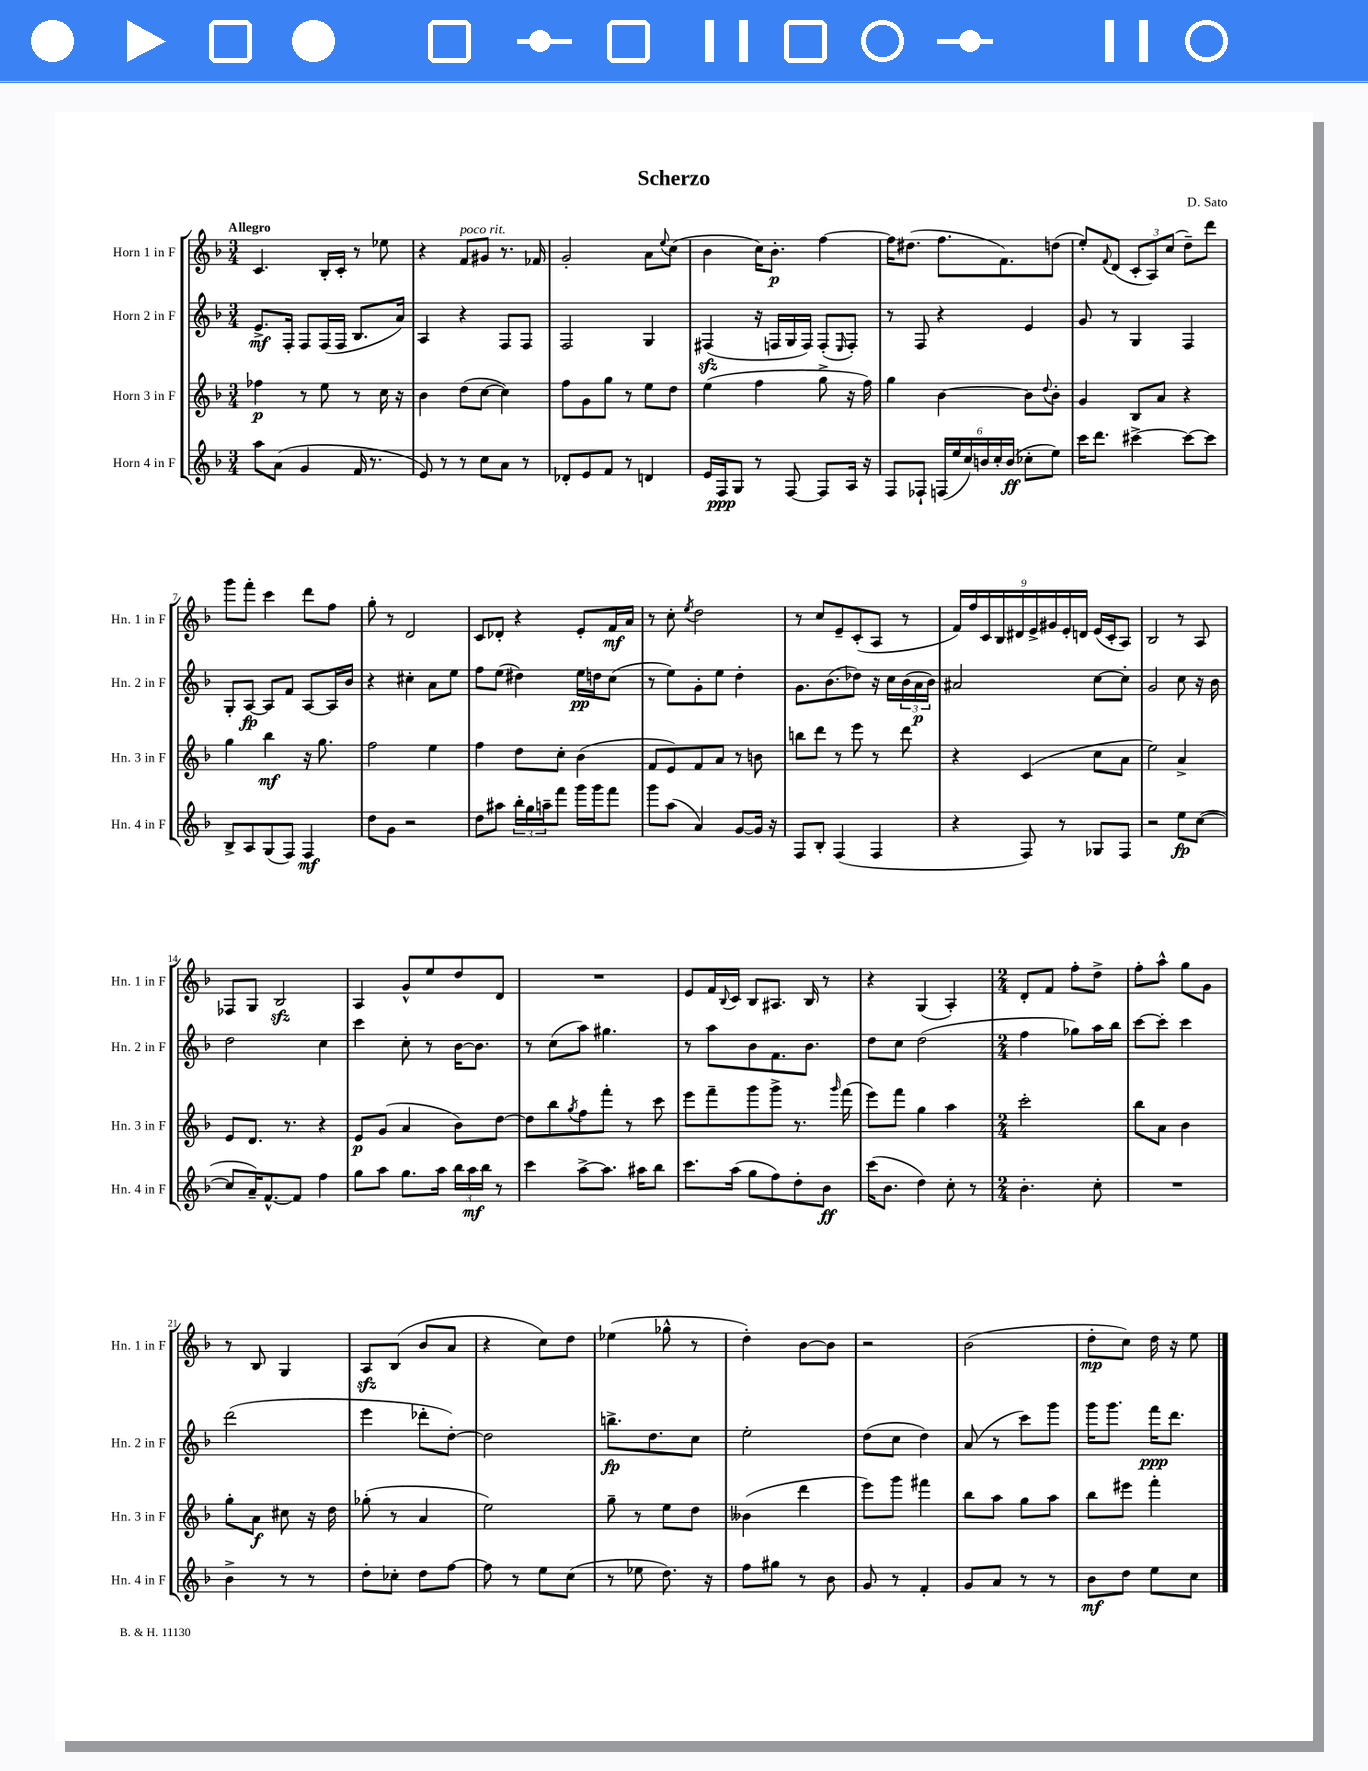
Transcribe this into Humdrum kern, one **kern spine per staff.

**kern	**kern	**kern	**kern
*staff4	*staff3	*staff2	*staff1
*clefG2	*clefG2	*clefG2	*clefG2
*k[b-]	*k[b-]	*k[b-]	*k[b-]
*M3/4	*M3/4	*M3/4	*M3/4
8aa	4ff-	8.e^	4.c
(8a	.	.	.
.	.	16F'	.
4g	8r	8F	.
.	8ee	(16F	16B-'
.	.	16F	16c'
16f	8r	8.B-	8r
8.r	.	.	.
.	16cc	.	8ee-
.	16r	16a)	.
=	=	=	=
8e)	4b-	4A	4r
8r	.	.	.
8r	(8dd	4r	8f
8cc	[8cc	.	8g#
8a	4cc])	8F	8.r
8r	.	8F	.
.	.	.	16f-
=	=	=	=
8d-'	8ff	2F	2g'
8e	8g	.	.
8f	8gg	.	.
8r	8r	.	.
4d	8ee	4G	8a
.	.	.	8qqee
.	8dd	.	(8cc
=	=	=	=
16e	(4ee	(4F#	4b-
16F	.	.	.
8G	.	.	.
8r	4ff	16r	16cc)
.	.	16F	8.b-'
[8F	.	16G	.
.	.	16F)	.
8F]	8gg^	(8F'	[4ff
.	.	16qqE	.
16A	16r	8F')	.
16r	16ff)	.	.
=	=	=	=
8F	4gg	8r	16ff]
.	.	.	(8.dd#
8F-`	.	8F	.
(24F	[4b-	4r	8.ff
24ee	.	.	.
24cc)	.	.	.
24b	.	.	.
24cc'	.	.	.
.	.	.	8.f)
(24b	.	.	.
8cc-'	8b-]	4e	.
.	8qqdd	.	.
8ee)	8b-'	.	(8dd
=	=	=	=
16ccc	4g	8g	8ee')
8.ddd	.	.	.
.	.	.	8qqf
.	.	8r	(8d
[4ccc#^	8B-	4G	12c'
.	.	.	12A)
.	8a	.	.
.	.	.	(12cc
8ccc#_	4r	4F	8dd~)
8ccc#]	.	.	8ddd
=	=	=	=
8B-^	4gg	8G'	8ggg
8A	.	[8A	8fff'
(8G	4bb-	8A]	4ccc
8F)	.	8f	.
4F	16r	[8A	8ddd
.	8.gg	.	.
.	.	16A]	8ff
.	.	16b-	.
=	=	=	=
8dd	2ff	4r	8gg'
8g	.	.	8r
2r	.	4cc#'	2d
.	4ee	8a	.
.	.	8ee	.
=	=	=	=
8dd	4ff	8ff	8c
8aa#	.	(8ee	8d-'
24bb-'	8dd	4dd#)	4r
24gg	.	.	.
24aa~	.	.	.
8fff	8cc'	.	.
16ggg	(4b-	16ee	8e'
16ggg	.	16dd	.
8fff	.	(8cc	16f
.	.	.	16a
=	=	=	=
8ggg	8f	8r	8r
(8aa	8e)	8ee)	8cc'
.	.	.	8qee
4a)	8f	8g'	2dd
.	8a	8ee	.
[8g	8r	4dd'	.
16g]	8b	.	.
16r	.	.	.
=	=	=	=
8F	8bb	8.g	8r
8B-'	8ddd	.	8cc
.	.	(8.b-	.
(4F	8r	.	8e~
.	8eee	8dd-)	(8c'
4F	8r	16r	8A
.	.	16cc	.
.	8ddd	(24b-	8r
.	.	24a	.
.	.	24b-)	.
=	=	=	=
4r	4r	2a#	18f)
.	.	.	18ff
.	.	.	18c
.	.	.	18B-
.	.	.	18d#
8F)	(4c	.	.
.	.	.	18e^
.	.	.	18g#
8r	.	.	.
.	.	.	18e'
.	.	.	18d
8G-	8cc	[8cc	(16e
.	.	.	16c'
8F	8a	8cc']	8A)
=	=	=	=
2r	2ee)	2g	2B-
8ee	4a^	8cc	8r
([8cc	.	16r	8A
.	.	16b-	.
=	=	=	=
8cc]	8e	2dd	8F-
16a~)	8.d	.	8G
[8.f^^	.	.	.
.	.	.	2B-
.	8.r	.	.
8f]	.	.	.
4ff	4r	4cc	.
=	=	=	=
8gg	8e	4ccc	4A
8aa	(8g	.	.
8.gg	4a	8cc'	8g^^
.	.	8r	8ee
16aa	.	.	.
24bb-	8b-)	[16b-	8dd
24aa	.	.	.
.	.	8.b-]	.
24bb-	.	.	.
8r	[8dd	.	8d
=	=	=	=
4ccc	8dd]	8r	2.r
.	8bb-	(8cc	.
.	8qgg	.	.
[8aa^	8ff	8aa)	.
8.aa]	8fff'	4.gg#	.
.	8r	.	.
16aa#	.	.	.
8bb-	8ccc	.	.
=	=	=	=
8.ccc	8eee	8r	8e
.	8fff~	8aa	16f
.	.	.	8qqB-
(16aa	.	.	16c
8gg	8ggg	8b-	8B-
8ff)	8ggg^	8.f	8.A#
8dd'	8.r	.	.
.	.	8.b-	16B-
8b-	.	.	8r
.	16qqggg	.	.
.	(16fff	.	.
=	=	=	=
(16ccc	8eee)	8dd	4r
8.b-	.	.	.
.	8fff	8cc	.
4dd)	4gg	(2dd	(4G
8cc'	4aa	.	4A')
8r	.	.	.
=	=	=	=
*M2/4	*M2/4	*M2/4	*M2/4
4.b-'	2ccc'	4ff	8d'
.	.	.	8f
.	.	8gg-)	8ff'
8cc'	.	16aa	8dd^
.	.	16bb-	.
=	=	=	=
2r	8bb-	[8ccc	8ff'
.	8a	8ccc']	8aa^^
.	4b-	4ccc	8gg
.	.	.	8g
=	=	=	=
4b-^	8gg'	(2ddd	8r
.	8a	.	8B-
8r	8cc#	.	4G
8r	16r	.	.
.	16dd	.	.
=	=	=	=
8dd'	(8gg-'	4eee	8A
8cc-'	8r	.	(8B-
8dd	4a	8ddd-'	8b-
[8ff	.	[8dd')	8a
=	=	=	=
8ff]	2ee)	2dd]	4r
8r	.	.	.
8ee	.	.	8cc)
(8cc	.	.	8dd
=	=	=	=
8r	8gg~	8.bb^	(4ee-
8ee-	8r	.	.
.	.	8.dd	.
8.dd)	8ee	.	8gg-^^
.	8dd	8cc	8r
16r	.	.	.
=	=	=	=
8ff	(4b--	2ee'	4dd')
8gg#	.	.	.
8r	4ddd	.	[8b-
8b-	.	.	8b-]
=	=	=	=
8g	8eee)	(8dd	2r
8r	8ggg	8cc	.
4f'	4fff#	4dd)	.
=	=	=	=
8g	8bb-	(8a	(2b-
8a	8aa	8r	.
8r	8gg	8ccc)	.
8r	8aa	8ggg	.
=	=	=	=
8b-	8bb-	16ggg	8dd'
.	.	8.ggg	.
8dd	8eee#	.	8cc)
8ee	4fff'	16fff	16dd
.	.	8.ddd	16r
8cc	.	.	8ee
==	==	==	==
*-	*-	*-	*-
